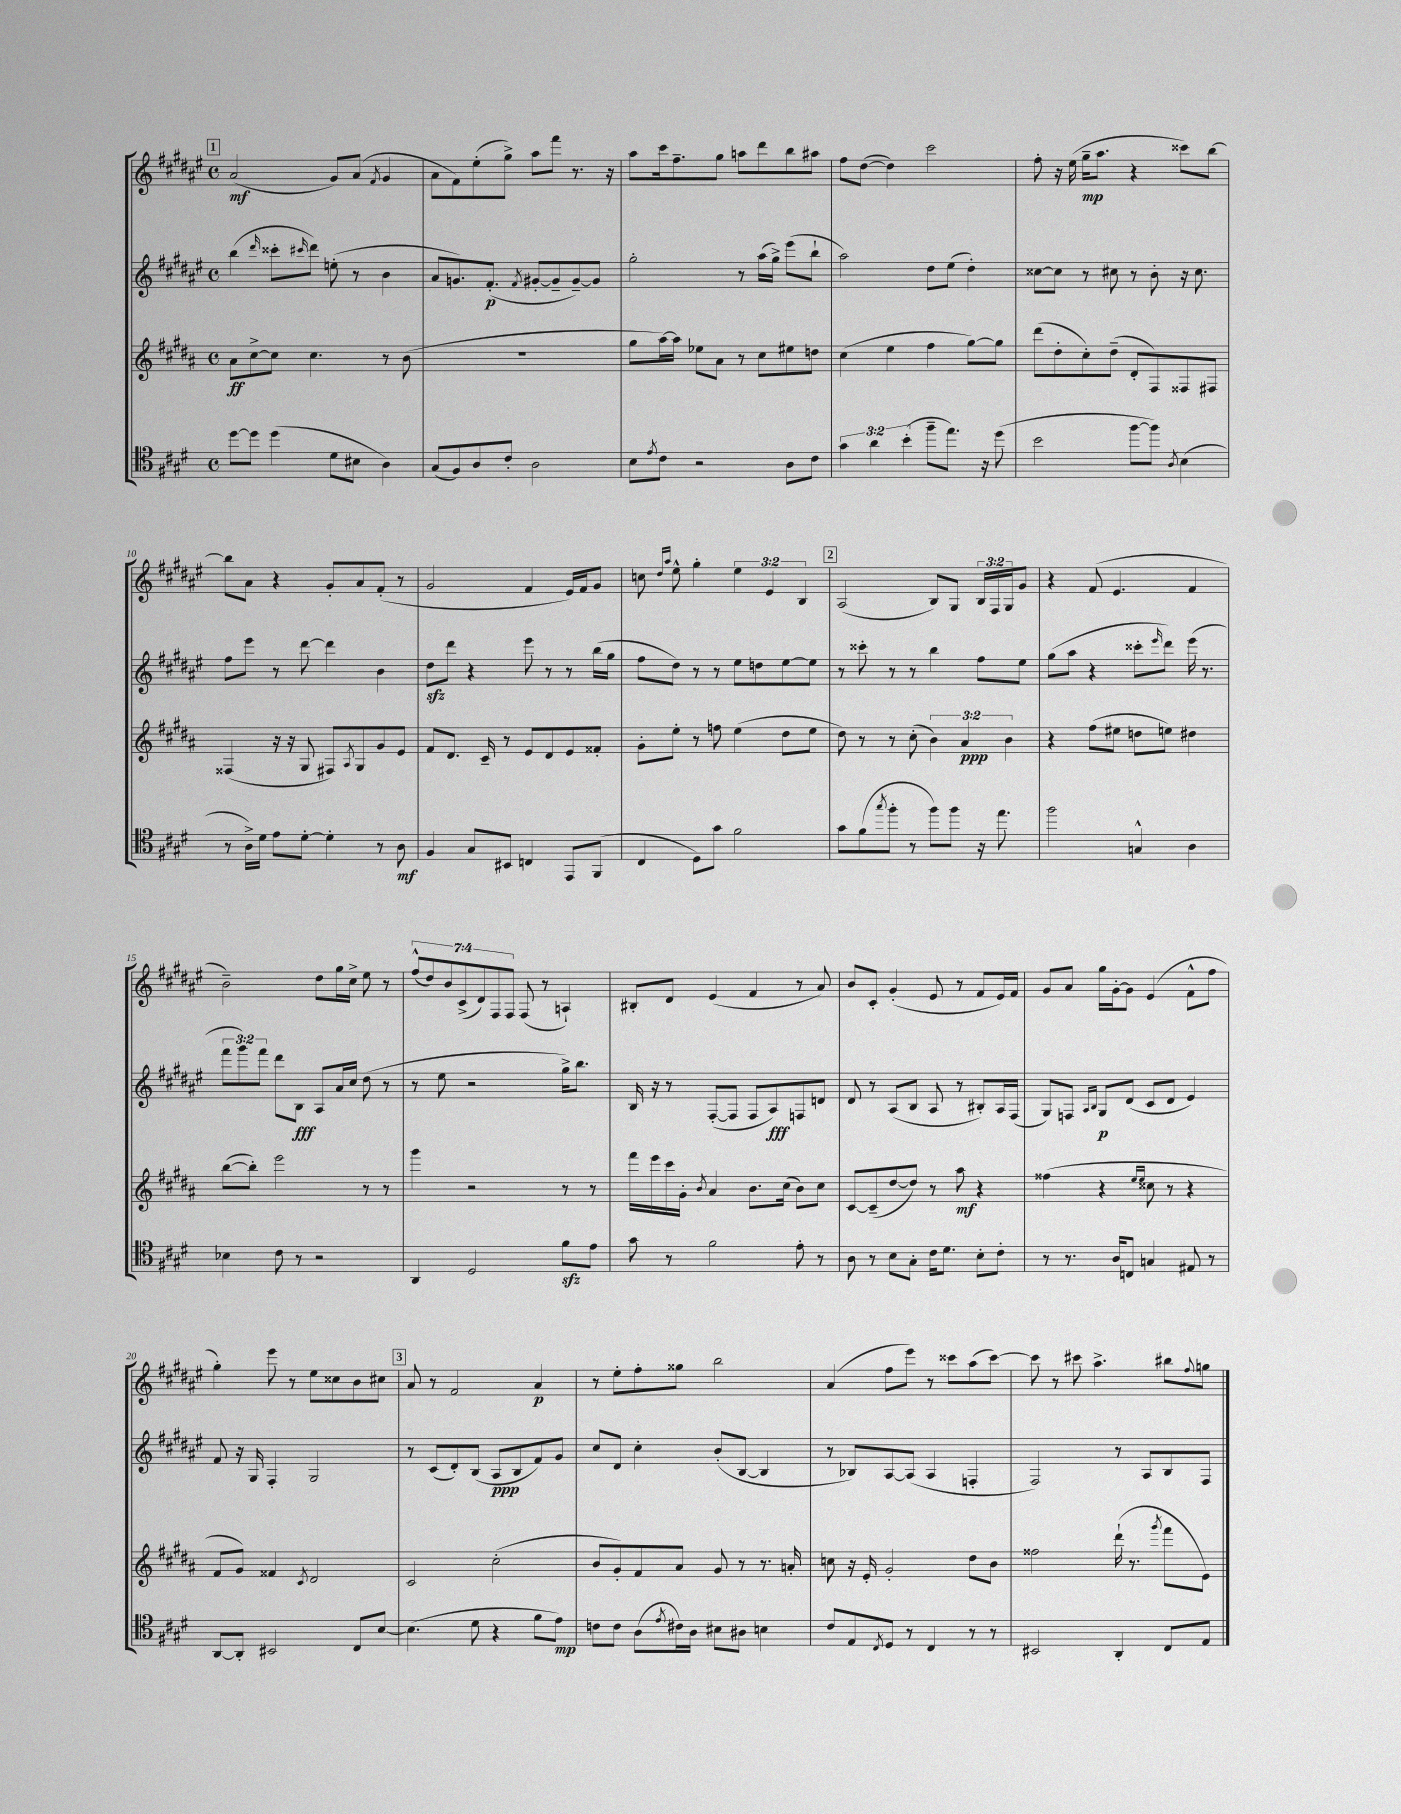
<<
\new StaffGroup <<
\new Staff = "s0" {
    \clef treble \key fis \major \defaultTimeSignature \time 4/4 \override Staff.TupletNumber.text = #tuplet-number::calc-fraction-text
    \mark \markup { \box "1" } ais'2\mf( gis'8) ais'8( \acciaccatura { fis'8 } gis'4 |
    ais'8 fis'8) eis''8-.( gis''8->) ais''8 fis'''8 r8. r16 |
    ais''8 cis'''16 fis''8.-- gis''8 a''8 dis'''8 b''8 ais''8 |
    fis''8 dis''8~( dis''4) cis'''2 |
    fis''8-. r16 eis''16( gis''16--\mp ais''8. r4 cisis'''8) b''8~ |
    b''8 ais'8 r4 gis'8-. ais'8 fis'8-.( r8 |
    gis'2 fis'4 eis'16) fis'16 gis'8 |
    c''8 \grace { dis''16 ais''16 } eis''8-^ gis''4-. \tuplet 3/2 { eis''4 eis'4 b4 } |
    \mark \markup { \box "2" } ais2( b8) gis8 \tuplet 3/2 { b16 fis16 gis16 } gis'8 |
    r4 fis'8( eis'4. fis'4 |
    b'2--) dis''8 gis''16 cis''16-> eis''8 r8 |
    \tuplet 7/4 { fis''8-^( dis''8) b'8 cis'8->( dis'8) fis8 fis8 } fis8( r8 a4-!) |
    bis8-. dis'8 eis'4( fis'4 r8 ais'8) |
    b'8 cis'8-. gis'4-.( eis'8 r8 fis'8 eis'16) fis'16 |
    gis'8 ais'8 gis''16 gis'16~-. gis'8 eis'4( fis'8-^ fis''8 |
    gis''4-.) eis'''8 r8 eis''8 cisis''8 b'8 cis''8 |
    \mark \markup { \box "3" } ais'8 r8 fis'2 ais'4\p |
    r8 eis''8-. fis''8-. gisis''8 b''2 |
    ais'4( fis''8 eis'''8) r8 cisis'''8 ais''8( cisis'''8~) |
    cisis'''8 r8 cis'''8 ais''4.-> bis''8 \appoggiatura { fis''8 } g''8 \bar "|." |
}
\new Staff = "s1" {
    \clef treble \key fis \major \defaultTimeSignature \time 4/4 \override Staff.TupletNumber.text = #tuplet-number::calc-fraction-text
    \mark \markup { \box "1" } b''4( \grace { dis'''16 } cisis'''8-. \grace { cis'''16 } dis'''8) e''8-.( r8 b'4 |
    ais'8 g'8.) fis'8.-.\p( \acciaccatura { fis'8 } gis'8~-. gis'8-- gis'8~--) gis'8 |
    gis''2-. r8 ais''16( gis''16->) eis'''8( b''8-! |
    ais''2) dis''8 eis''8( dis''4-.) |
    cisis''8~ cisis''8 r8 cis''8 r8 b'8-. r16 cis''8. |
    fis''8 eis'''8 r8 dis'''8~ dis'''4 b'4 |
    dis''8\sfz dis'''8 r4 eis'''8 r8 r8 b''16( gis''16 |
    fis''8 dis''8) r8 r8 eis''8 d''8 eis''8~ eis''8 |
    \mark \markup { \box "2" } r8 cisis'''8-. r8 r8 b''4 fis''8 eis''8 |
    gis''8( ais''8 r4 cisis'''8-. \grace { eis'''16 } dis'''8) eis'''16( r8. |
    \tuplet 3/2 { fis'''8 gis'''8) fis'''8 } dis'''8 b8\fff ais8 ais'16 cis''16 dis''8( r8 |
    r8 eis''8 r2 gis''16->) b''8. |
    b16 r16 r8 fis8~-.( fis8 fis8 ais8\fff) f8 d'8 |
    dis'8 r8 ais8( b8 ais8 r8 bis8-.) ais16 fis16( |
    gis8) f8 \grace { ais16 b16 } gis8\p dis'8( cis'8 dis'8 eis'4) |
    fis'8 r16 gis16 fis4-. gis2 |
    \mark \markup { \box "3" } r8 cis'8( dis'8-.) b8( ais8\ppp b8 fis'8) gis'8 |
    cis''8 dis'8 cis''4-. b'8-.( b8~ b4 |
    r8 bes8) ais8~ ais8( ais4 f4-. |
    fis2) r8 ais8 b8 fis8 \bar "|." |
}
\new Staff = "s2" {
    \clef treble \key b \major \defaultTimeSignature \time 4/4 \override Staff.TupletNumber.text = #tuplet-number::calc-fraction-text
    \mark \markup { \box "1" } ais'8\ff cis''8~-> cis''8 cis''4. r8 b'8( |
    R1 |
    gis''8 ais''16~) ais''16 ees''8 ais'8 r8 cis''8 eis''8 d''8 |
    cis''4( e''4 fis''4 gis''8~) gis''8 |
    dis'''8( dis''8-. cis''8-.) dis''8--( dis'8-. fis8) fisis8 fis8 |
    fisis4( r16 r16 gis8 fis8) \acciaccatura { ais8 } gis8 gis'8 e'8 |
    fis'8 dis'8. cis'16-- r8 e'8 dis'8 e'8 fisis'8-. |
    gis'8-. e''8-. r8 f''8 e''4( dis''8 e''8 |
    \mark \markup { \box "2" } dis''8) r8 r8 cis''8-.( \tuplet 3/2 { b'4) ais'4\ppp b'4 } |
    r4 fis''8( eis''8 d''8 e''8) dis''4 |
    b''8~( b''8-.) e'''2 r8 r8 |
    gis'''4 r2 r8 r8 |
    fis'''16 e'''16 cis'''16 gis'16-. \acciaccatura { b'8 } ais'4 b'8. cis''16( b'8) cis''8 |
    cis'8~ cis'8--( dis''8~ dis''8) r8 ais''8\mf r4 |
    fisis''4( r4 \grace { e''16 e''16 } cisis''8 r8 r4 |
    fis'8 gis'8) fisis'4 \acciaccatura { cis'8 } dis'2 |
    \mark \markup { \box "3" } cis'2 cis''2-.( |
    b'8 gis'8-.) fis'8 ais'8 gis'8 r8 r8. a'16-. |
    c''8 r16 e'16-. gis'2-. dis''8 b'8 |
    fisis''2 dis'''16-!( r8. \acciaccatura { gis'''8 } fis'''8 e'8) \bar "|." |
}
\new Staff = "s3" {
    \clef tenor \key e \major \defaultTimeSignature \time 4/4 \override Staff.TupletNumber.text = #tuplet-number::calc-fraction-text
    \mark \markup { \box "1" } dis''8~ dis''8 dis''4( dis'8 bis8 a4) |
    gis8( fis8) a8 cis'8-. a2 |
    b8 \acciaccatura { e'8 } cis'8 r2 a8 cis'8 |
    \tuplet 3/2 { gis'4 a'4 b'4-.( } fis''8-- e''8.) r16 dis''8( |
    b'2 fis''8~ fis''8) \acciaccatura { a8 } b4( |
    r8 a16->) dis'16 e'8 dis'8~-. dis'4-. r8 a8\mf |
    fis4 gis8 bis,8 c4 e,8 fis,8( |
    cis4 dis8) gis'8 fis'2 |
    \mark \markup { \box "2" } gis'8 fis'8( \acciaccatura { gis''8 } fis''8-. r8 fis''8) fis''8 r16 e''8. |
    fis''2 g4-^ a4 |
    bes4 cis'8 r8 r2 |
    a,4 dis2 fis'8\sfz e'8 |
    gis'8 r8 fis'2 e'8-. r8 |
    a8 r8 b8 gis8-. cis'16 dis'8. b8-. cis'8-. |
    r8 r8. a16 c8 g4 eis8 r8 |
    a,8~ a,8-. bis,2 cis8 b8~ |
    \mark \markup { \box "3" } b4.( dis'8 r4 fis'8 e'8\mp) |
    c'8 c'8 a8( \acciaccatura { e'8 } cis'16) a16 bis8 ais8 b4 |
    cis'8 e8 \acciaccatura { cis8 } dis8 r8 cis4 r8 r8 |
    bis,2 a,4-. cis8 e8 \bar "|." |
}
>>
>>
\layout { \context { \Score currentBarNumber = #5 } }
